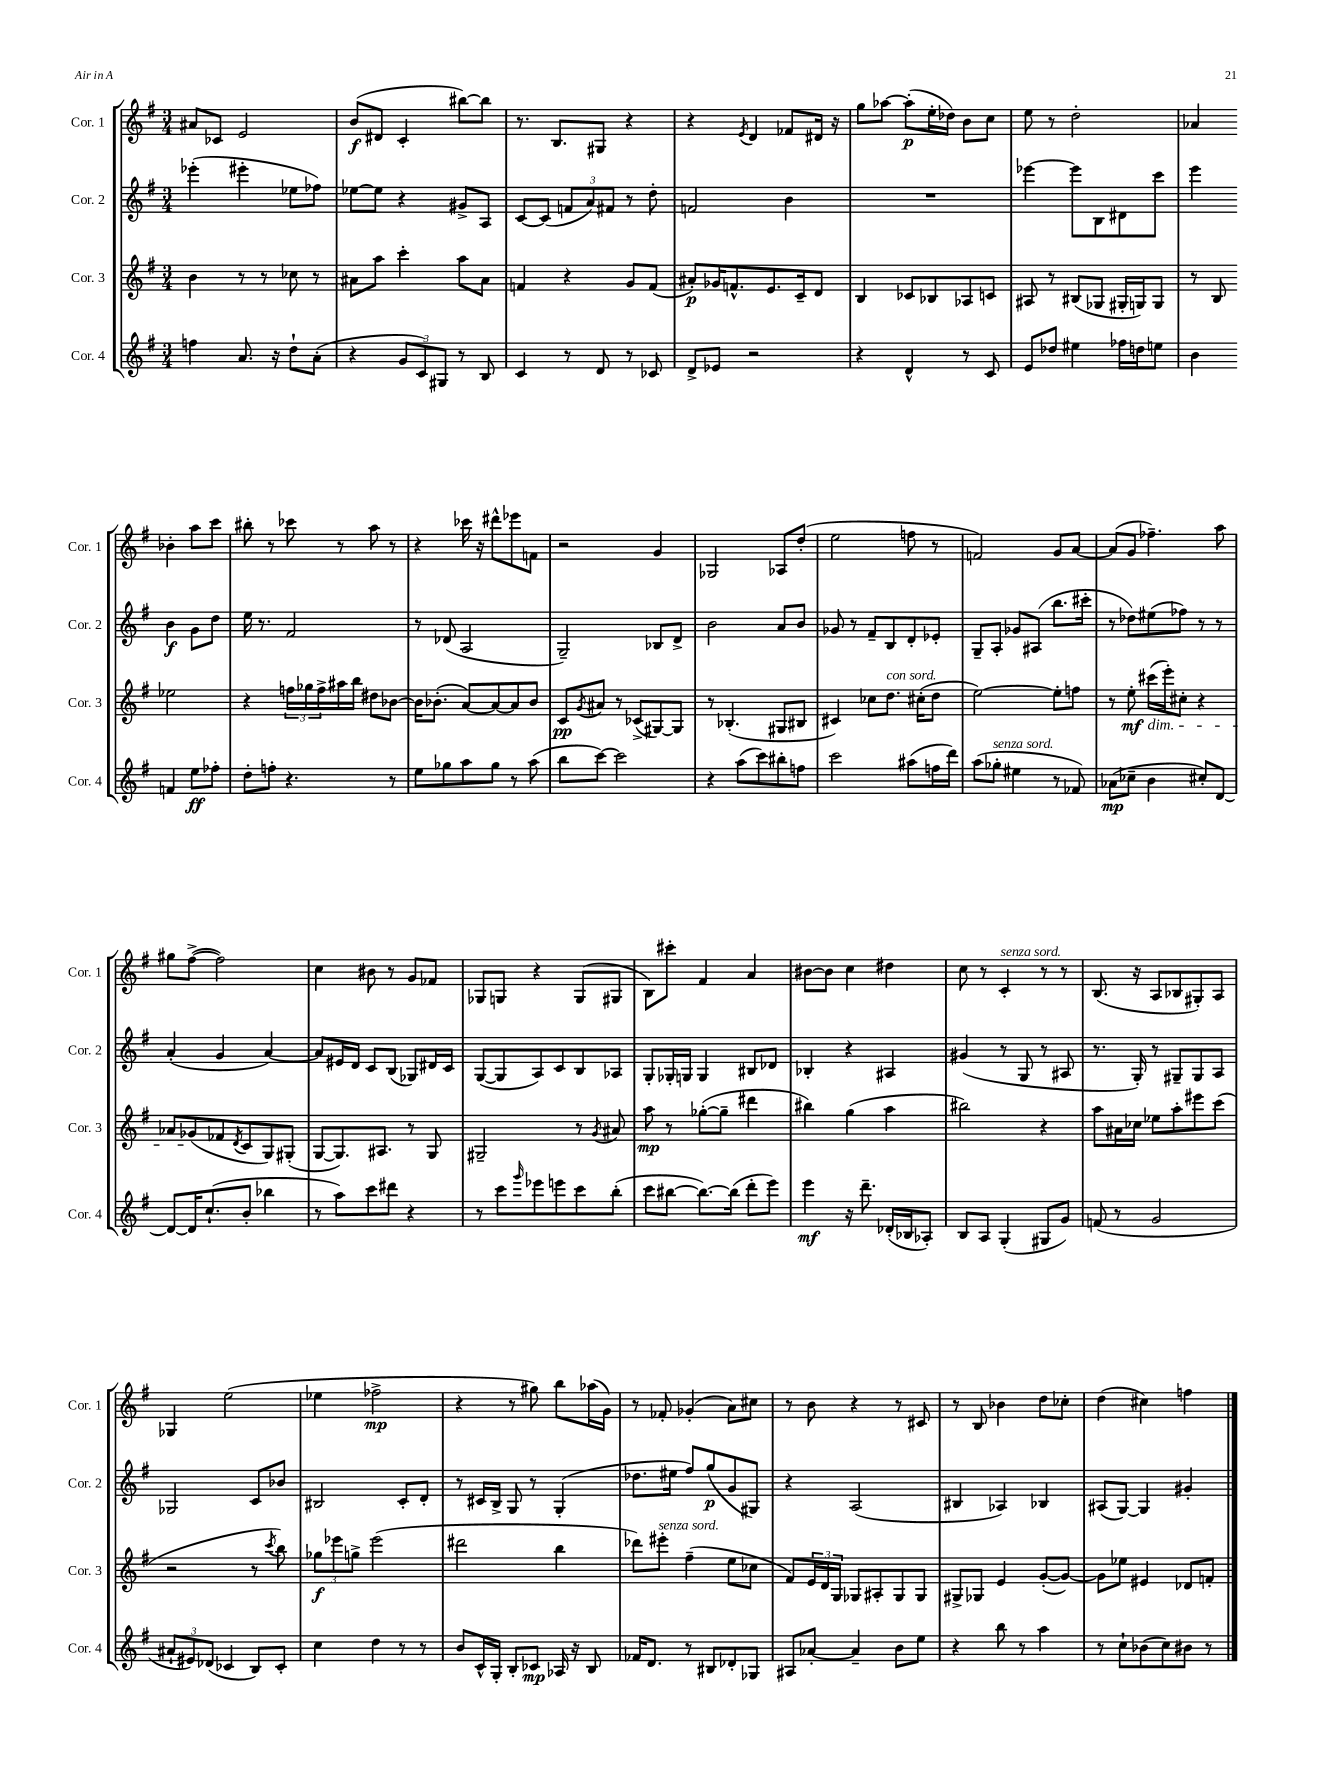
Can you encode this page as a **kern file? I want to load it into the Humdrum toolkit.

**kern	**kern	**kern	**kern
*staff4	*staff3	*staff2	*staff1
*clefG2	*clefG2	*clefG2	*clefG2
*k[f#]	*k[f#]	*k[f#]	*k[f#]
*M3/4	*M3/4	*M3/4	*M3/4
4ff	4b	(4eee-'	8a#
.	.	.	8c-
8.a	8r	4eee#'	2e
.	8r	.	.
16r	.	.	.
8dd`	8cc-	8ee-	.
(8a'	8r	8ff-)	.
=	=	=	=
4r	8a#	[8ee-	(8b
.	8aa	8ee-]	8d#
12g	4ccc'	4r	4c'
12c)	.	.	.
12G#	.	.	.
8r	8aa	8g#^	[8bb#)
8B	8a#	8A	8bb#]
=	=	=	=
4c	4f	[8c	8.r
.	.	(8c]	.
.	.	.	8.B
8r	4r	12f	.
.	.	12a)	.
8d	.	.	8G#
.	.	12f#	.
8r	8g	8r	4r
8c-	(8f	8dd'	.
=	=	=	=
8d^	8a#')	2f	4r
8e-	16g-	.	.
.	8.f^^	.	.
.	.	.	8qe
2r	.	.	4d
.	8.e	.	.
.	.	4b	8f-
.	16c~	.	.
.	8d	.	16d#
.	.	.	16r
=	=	=	=
4r	4B	2.r	8gg
.	.	.	[8aa-
4d^^	8c-	.	(8aa-']
.	8B-	.	16ee'
.	.	.	16dd-)
8r	8A-	.	8b
8c	8c	.	8cc
=	=	=	=
8e	8A#	[4eee-	8ee
8dd-	8r	.	8r
4ee#	(8B#	8eee-]	2dd'
.	8G-	8B	.
16ff-	16G#'	8d#	.
16dd	16G)	.	.
8ee	8G	8ccc	.
=	=	=	=
4b	8r	4eee	4a-
.	8B	.	.
4f	2ee-	4b	4b-'
8ee	.	8g	8aa
8ff-'	.	8dd	8ccc
=	=	=	=
8dd'	4r	16ee	8bb#'
.	.	8.r	.
8ff'	.	.	8r
4.r	24ff	2f#	8ccc-
.	24gg-	.	.
.	24ff^	.	.
.	16aa#	.	8r
.	16bb	.	.
.	8dd#	.	8aa
8r	[8b-	.	8r
=	=	=	=
8ee	16b-]	8r	4r
.	(8.b-'	.	.
8gg-	.	(8d-	.
8aa	[8a)	2A	16ccc-
.	.	.	16r
8gg-	8a_	.	8ddd#^^
8r	8a]	.	8eee-
(8aa	8b-	.	8f
=	=	=	=
8bb	8c	2G~)	2r
.	8qg	.	.
[8ccc)	8a#	.	.
2ccc]	8r	.	.
.	(8c-^	.	.
.	[8G#)	8B-	4g
.	8G#]	8d^	.
=	=	=	=
4r	8r	2b	2G-
.	(4.B-'	.	.
(8aa	.	.	.
8ccc)	.	.	.
8bb#'	8G#	8a	8A-
8ff	8B#	8b	(8dd'
=	=	=	=
2ccc	4c#)	8g-	2ee
.	.	8r	.
.	8cc-	8f#~	.
.	8.dd	8B	.
(8aa#	.	8d'	8ff
.	(16cc#'	.	.
16ff	8dd	8e-'	8r
16ddd)	.	.	.
=	=	=	=
(8aa	[2ee)	8G~	2f)
8gg-'	.	8A'	.
4ee#	.	8g-	.
.	.	(8A#	.
8r	8ee']	8.bb	8g
8f-)	8ff	.	[8a
.	.	16ccc#'	.
=	=	=	=
(8a-	8r	8r	(8a]
8cc-~	8ee'	8dd-)	8g
4b	(16ccc#	(8ee#	4.ff-~)
.	16eee')	.	.
.	8cc#'	8ff-)	.
8cc#')	4r	8r	.
[8d	.	8r	8aa
=	=	=	=
8d_	8a-	(4a'	8gg#
16d]	(8g-	.	([8ff#^
(8.cc`	.	.	.
.	8f-	4g	2ff#])
.	8qd	.	.
8b'	8c	.	.
4bb-	8G)	[4a)	.
.	(8G#'	.	.
=	=	=	=
8r	[8G	8a]	4cc
8aa)	8.G])	16e#	.
.	.	16d	.
8ccc	.	8c	8b#
.	8.A#	.	.
8ddd#	.	(8B	8r
4r	8r	8G-)	8g
.	8G	16d#	8f-
.	.	16c	.
=	=	=	=
8r	2G#~	([8G	8G-
8ccc	.	8G]	8G
16qqggg	.	.	.
8eee-	.	8A)	4r
8eee	.	8c	.
8ccc	8r	8B	(8G
.	8qg	.	.
(8bb'	8a#	8A-	8G#
=	=	=	=
8ccc	8aa	8G'	8B)
[8bb#	8r	16G-'	8ccc#'
.	.	16G	.
8.bb#_)	([8gg-'	4G	4f#
.	8gg-~]	.	.
(16bb#]	.	.	.
8ddd'	4ddd#	8B#	4a
8eee)	.	8d-	.
=	=	=	=
4eee	4bb#)	4B-'	[8b#
.	.	.	8b#]
16r	(4gg	4r	4cc
8.ddd~	.	.	.
(16d-'	4aa	4A#	4dd#
16B-	.	.	.
8A-')	.	.	.
=	=	=	=
8B	2bb#)	(4g#	8cc
8A	.	.	8r
(4G'	.	8r	4c'
.	.	8G	.
8G#	4r	8r	8r
8g)	.	8A#	8r
=	=	=	=
(8f	8aa	8.r	(8.B
8r	16a#	.	.
.	16cc-	16G')	16r
2g	8ee-	8r	8A
.	8aa'	8G#~	8B-
.	8eee#	8G#	8G#')
.	(8ccc	8A	8A
=	=	=	=
12a#`	2r	2G-	4G-
12e#)	.	.	.
(12d-	.	.	.
4c-	.	.	(2ee
8B)	8r	8c	.
.	8qccc	.	.
8c-'	8bb)	8b-	.
=	=	=	=
4cc	12gg-	2B#	4ee-
.	12eee-	.	.
.	12gg^	.	.
4dd	(2eee-	.	2ff-^
8r	.	8c'	.
8r	.	8d'	.
=	=	=	=
8b	2ddd#	8r	4r
16c^^	.	16c#	.
16G'	.	16B^	.
8B'	.	8G	8r
8c-	.	8r	8gg#)
16A-	4bb	(4G'	8bb
16r	.	.	.
8B	.	.	(16aa-
.	.	.	16g)
=	=	=	=
16f-	8ddd-)	8.dd-	8r
8.d	.	.	.
.	8eee#'	.	8f-'
.	.	16ee#	.
8r	(4ff#~	8ff#)	(4g-'
8B#	.	(8gg	.
8d-'	8ee	8g	8a)
8G-	8cc-	8G#)	8cc#
=	=	=	=
8A#	8f#)	4r	8r
[8a-'	24e	.	8b
.	24d	.	.
.	24G	.	.
4a-~]	8G-	(2A	4r
.	8A#'	.	.
8b	8G-	.	8r
8ee	8G-	.	8c#
=	=	=	=
4r	8G#^	4B#	8r
.	8G-	.	8B
8bb	4e	4A-)	4b-
8r	.	.	.
4aa	([8g'	4B-	8dd
.	8g_)	.	8cc-'
=	=	=	=
8r	8g]	(8A#	(4dd
8cc`	8ee-	[8G)	.
(8b-	4e#	4G]	4cc#)
8cc)	.	.	.
8b#	8d-	4g#'	4ff
8r	8f'	.	.
==	==	==	==
*-	*-	*-	*-
